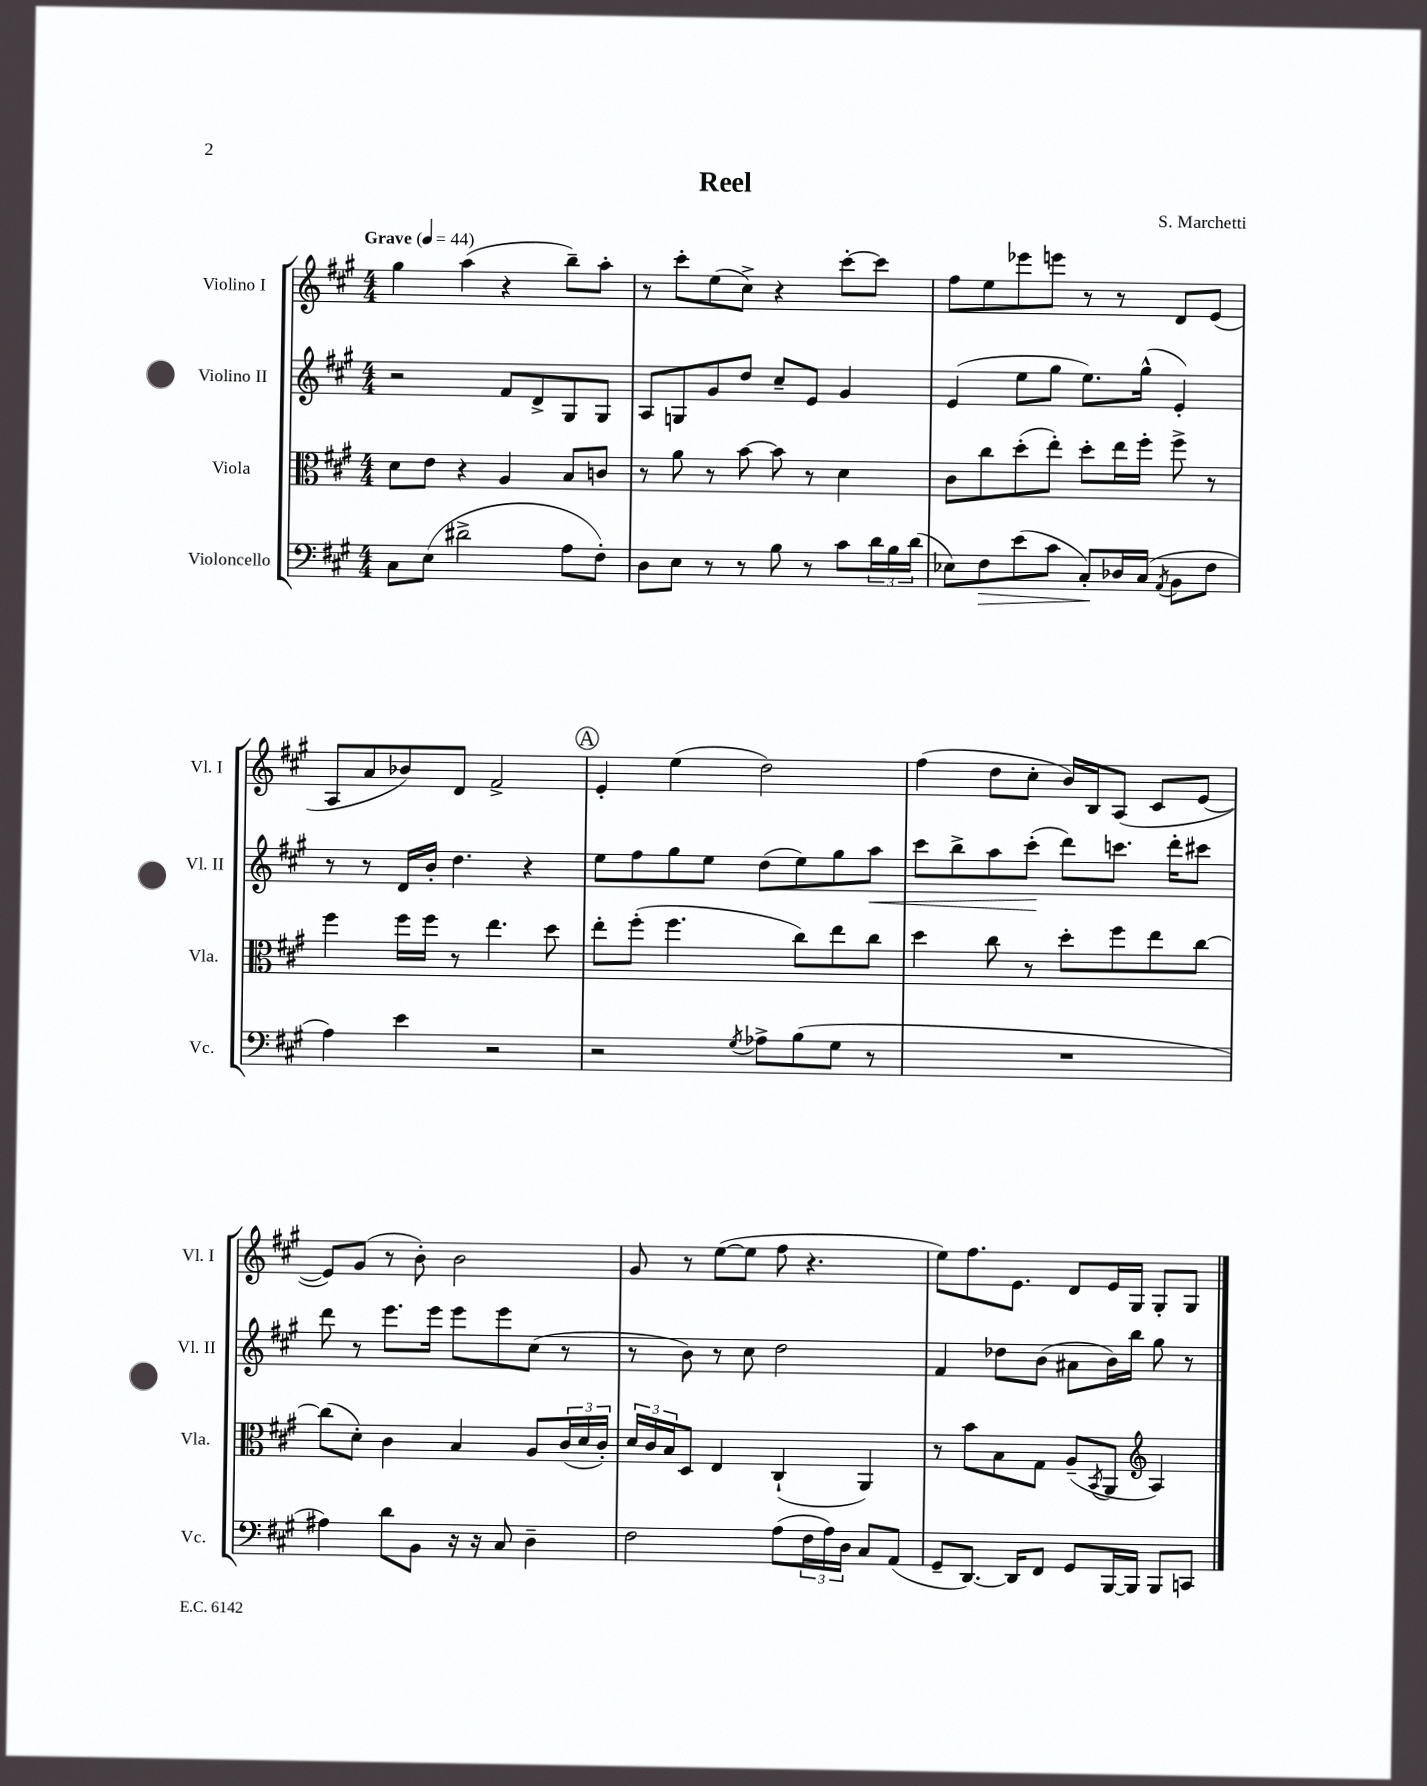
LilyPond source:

\header { title = "Reel" composer = "S. Marchetti" }
<<
\new StaffGroup <<
\new Staff = "s0" \with { instrumentName = "Violino I" shortInstrumentName = "Vl. I" } {
    \clef treble \key a \major \numericTimeSignature \time 4/4 \tempo "Grave" 4 = 44
    gis''4 a''4( r4 b''8--) a''8-. |
    r8 cis'''8-. e''8( cis''8->) r4 cis'''8~-. cis'''8 |
    fis''8 e''8 ees'''8 e'''8 r8 r8 d'8 e'8( |
    a8 a'8 bes'8) d'8 fis'2-> |
    \mark \markup { \circle "A" } e'4-. e''4( d''2) |
    fis''4( d''8 cis''8-. b'16) b16 a8( cis'8 e'8~ |
    e'8) gis'8( r8 b'8-.) b'2 |
    gis'8 r8 e''8~( e''8 fis''8 r4. |
    e''8) fis''8. e'8. d'8 e'16 gis16 gis8-. gis8 \bar "|." |
}
\new Staff = "s1" \with { instrumentName = "Violino II" shortInstrumentName = "Vl. II" } {
    \clef treble \key a \major \numericTimeSignature \time 4/4
    r2 fis'8 d'8-> gis8 gis8 |
    a8 g8 gis'8 d''8 cis''8-- e'8 gis'4 |
    e'4( e''8 gis''8 e''8.) gis''16-^( e'4-.) |
    r8 r8 d'16 b'16-. d''4. r4 |
    \mark \markup { \circle "A" } e''8 fis''8 gis''8 e''8 d''8( e''8) gis''8 a''8\< |
    cis'''8 b''8-> a''8 cis'''8-.\!( d'''8) c'''8. d'''16-. cis'''8 |
    d'''8 r8 e'''8. e'''16 e'''8 e'''8 cis''8( r8 |
    r8 b'8) r8 cis''8 d''2 |
    fis'4 des''8 b'8( ais'8 b'16) b''16 gis''8 r8 \bar "|." |
}
\new Staff = "s2" \with { instrumentName = "Viola" shortInstrumentName = "Vla." } {
    \clef alto \key a \major \numericTimeSignature \time 4/4
    d'8 e'8 r4 a4 b8 c'8 |
    r8 a'8 r8 b'8~ b'8 r8 d'4 |
    cis'8 cis''8 d''8-.( e''8-.) d''8-. e''16 fis''16-. fis''8-> r8 |
    fis''4 fis''16 fis''16 r8 e''4. d''8 |
    \mark \markup { \circle "A" } e''8-. fis''8-.( fis''4. cis''8) e''8 cis''8 |
    d''4 cis''8 r8 d''8-. fis''8 e''8 cis''8~ |
    cis''8( d'8-.) cis'4 b4 a8 \tuplet 3/2 { cis'16( d'16 cis'16-.) } |
    \tuplet 3/2 { d'16 cis'16 b16 } d8 e4 cis4-!( a,4) |
    r8 b'8 b8 gis8 a8--( \acciaccatura { b,8 } a,8 \clef treble a4) \bar "|." |
}
\new Staff = "s3" \with { instrumentName = "Violoncello" shortInstrumentName = "Vc." } {
    \clef bass \key a \major \numericTimeSignature \time 4/4
    cis8 e8( dis'2-> a8 fis8-.) |
    d8 e8 r8 r8 b8 r8 cis'8 \tuplet 3/2 { d'16 b16 d'16( } |
    ees8) fis8\> e'8( cis'8 cis8-.\!) des16 cis16( \acciaccatura { a,8 } b,8 fis8 |
    a4) e'4 r2 |
    \mark \markup { \circle "A" } r2 \acciaccatura { gis8 } aes8-> b8( gis8 r8 |
    R1 |
    ais4) d'8 b,8 r16 r16 cis8 d4-- |
    fis2 a8( \tuplet 3/2 { fis16 a16) d16 } cis8 a,8( |
    gis,8-- d,8.~) d,16 fis,8 gis,8 b,,16~ b,,16 b,,8 c,8 \bar "|." |
}
>>
>>
\layout { \context { \Score \remove "Bar_number_engraver" } }
